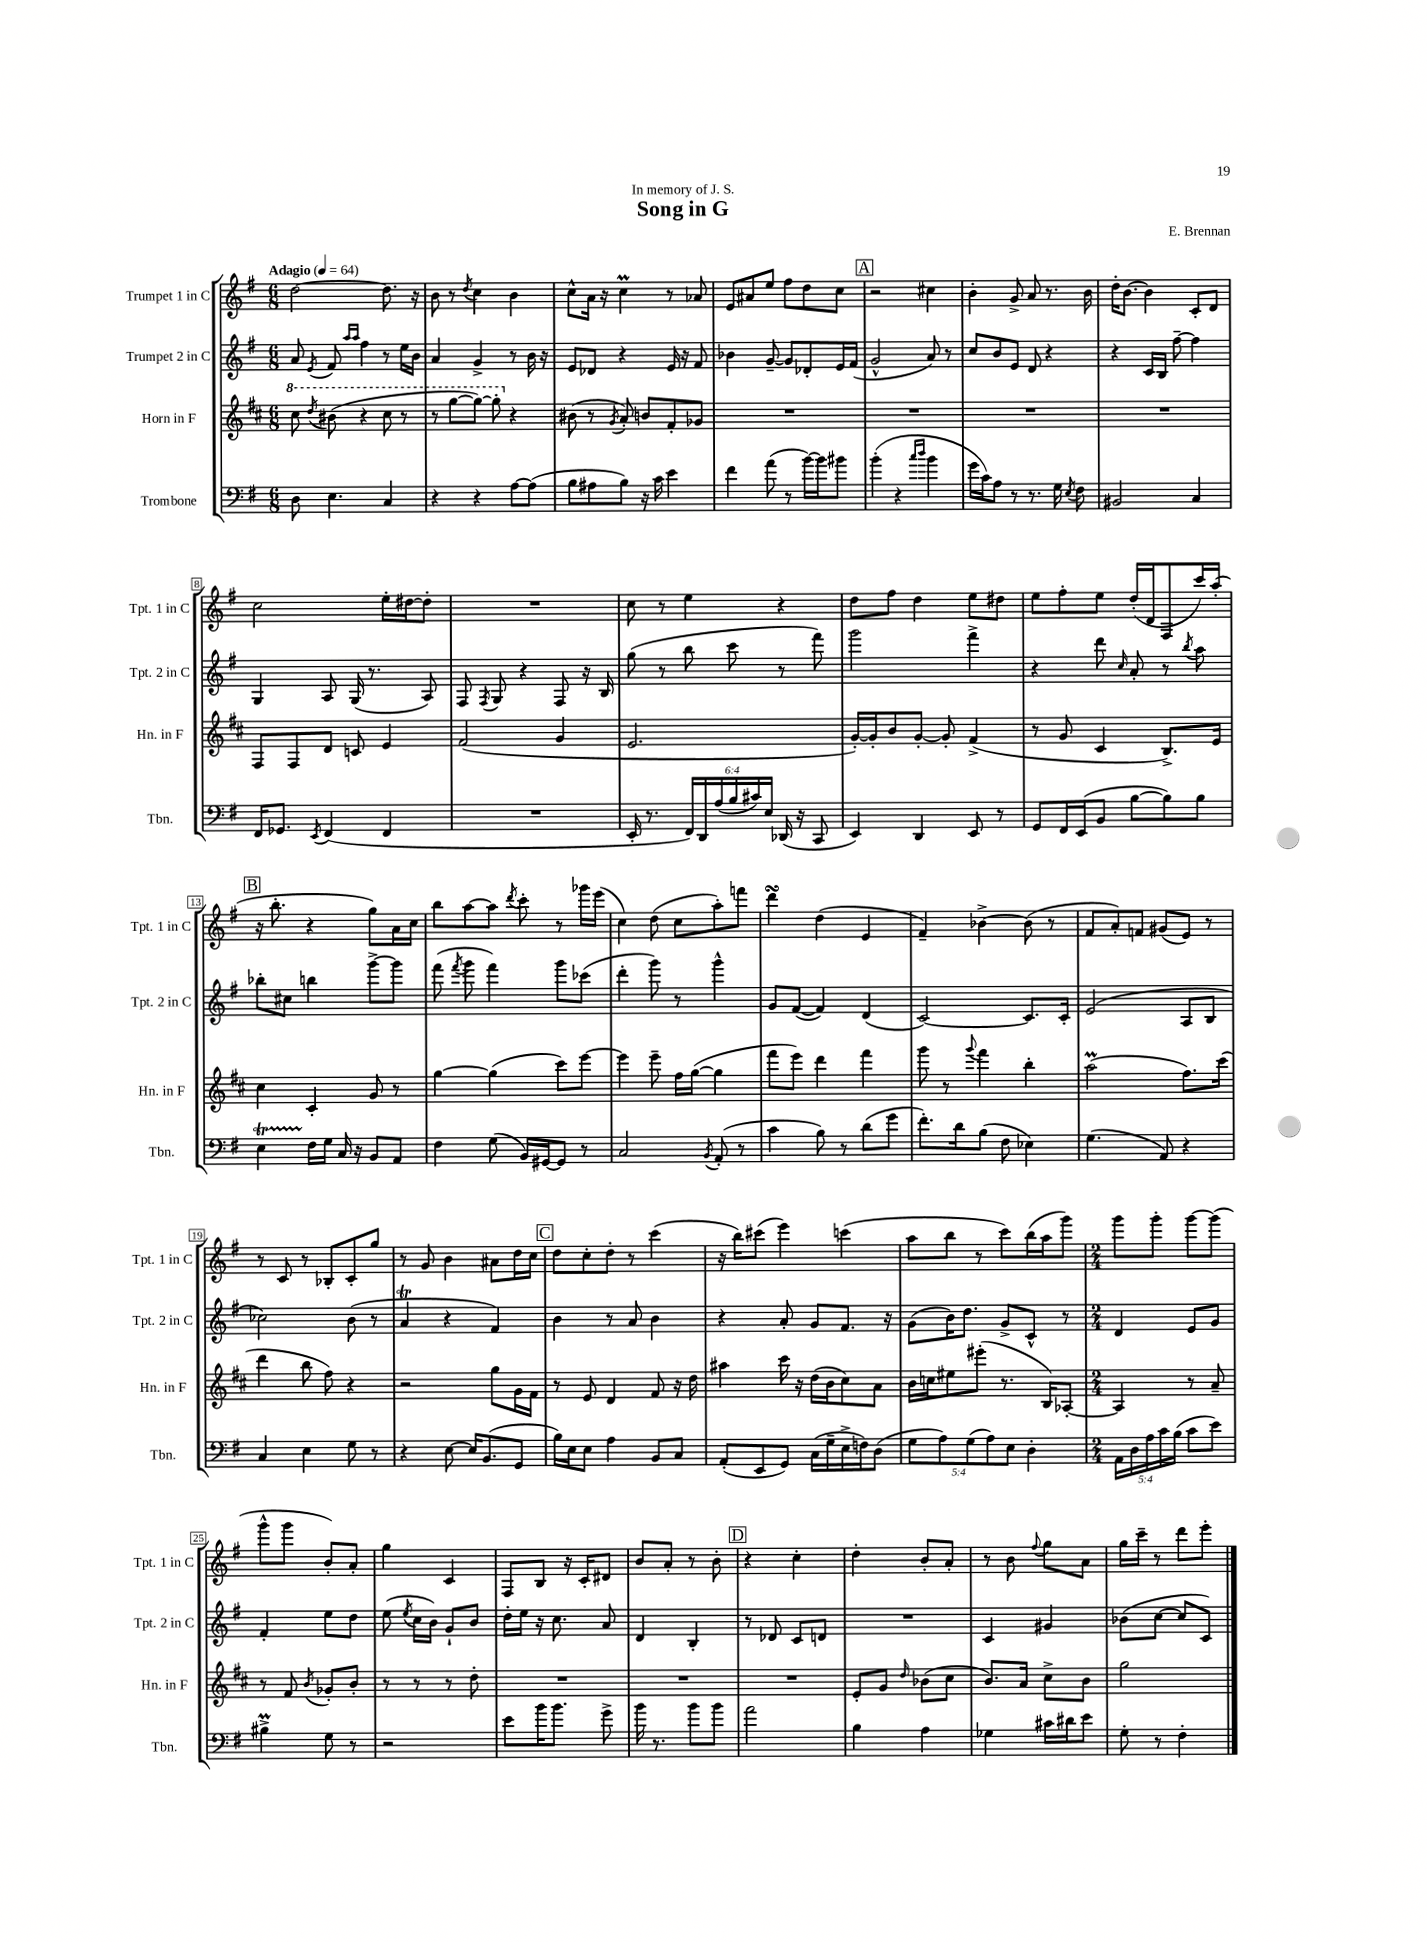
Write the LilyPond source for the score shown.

\header { title = "Song in G" composer = "E. Brennan" dedication = "In memory of J. S." }
<<
\new StaffGroup <<
\new Staff = "s0" \with { instrumentName = "Trumpet 1 in C" shortInstrumentName = "Tpt. 1 in C" } {
    \clef treble \key g \major \numericTimeSignature \time 6/8 \tempo "Adagio" 4 = 64
    \autoBeamOff d''2~ d''8. r16 |
    b'8 r8 \acciaccatura { d''8 } c''4 b'4 |
    c''8[-^ a'16] r16 c''4\prall r8 aes'8 |
    e'8[ ais'8 e''8] fis''8[ d''8 c''8] |
    \mark \markup { \box "A" } r2 cis''4 |
    b'4-. g'8-> a'8 r8. b'16 |
    d''16[-. b'8.]~ b'4 c'8[-. d'8] |
    c''2 e''16[-. dis''16~ dis''8]-. |
    R2. |
    c''8 r8 e''4 r4 |
    d''8[ fis''8] d''4 e''8[ dis''8] |
    e''8[ fis''8-. e''8] d''16[-.( d'16 fis8 c'''16) a''16]-.( |
    \mark \markup { \box "B" } r16 b''8.-. r4 g''8[) a'16 c''16] |
    b''8[ a''8~ a''8] \acciaccatura { d'''8 } c'''8-. r8 ges'''16[ e'''16]( |
    c''4) d''8( c''8[ a''8-.) f'''8] |
    d'''4\turn d''4( e'4 |
    fis'4--) bes'4~-> bes'8( r8 |
    fis'8[ a'8-.) f'8] gis'8[( e'8]) r8 |
    r8 c'8 r8 bes8[-. c'8-. g''8] |
    r8 g'8 b'4 ais'8[ d''16 c''16] |
    \mark \markup { \box "C" } d''8[ c''8-. d''8]-. r8 c'''4( |
    r16 b''16[) cis'''8]( e'''4) c'''4( |
    a''8[ b''8] r8 c'''8[) b''16( a''16 g'''8]) |
    \numericTimeSignature \time 2/4 g'''8[ g'''8]-. g'''8[~ g'''8]( |
    g'''8[-^ g'''8] b'8[-.) a'8]-. |
    g''4 c'4 |
    fis8[ b8] r16 c'16[-. dis'8] |
    b'8[ a'8]-. r8 b'8-. |
    \mark \markup { \box "D" } r4 c''4-. |
    d''4-. b'8[-. a'8]-. |
    r8 b'8 \appoggiatura { fis''8 } g''8[ a'8] |
    g''16[ c'''16]-- r8 d'''8[ e'''8]-. \bar "|." |
}
\new Staff = "s1" \with { instrumentName = "Trumpet 2 in C" shortInstrumentName = "Tpt. 2 in C" } {
    \clef treble \key g \major \numericTimeSignature \time 6/8
    \autoBeamOff a'8 \acciaccatura { e'8 } fis'8 \grace { a''16[ a''16] } fis''4 r8 e''16[ b'16] |
    a'4 g'4-> r8 b'16 r16 |
    e'8[ des'8] r4 e'16 r16 fis'8 |
    bes'4 g'8~-- g'8[ des'8-. e'16 fis'16]( |
    \mark \markup { \box "A" } g'2-^ a'8) r8 |
    c''8[ b'8 e'8] d'8 r4 |
    r4 c'16[ b16] fis''8~-- fis''4 |
    g4 a8 g16( r8. a8) |
    fis8 \acciaccatura { fis8 } g8 r4 fis8 r16 b16 |
    g''8( r8 b''8 c'''8 r8 fis'''8) |
    g'''2 fis'''4-> |
    r4 d'''8 \grace { c''16 } a'8-. r8 \acciaccatura { b''8 } a''8 |
    \mark \markup { \box "B" } bes''8[-. cis''8] b''4 g'''8[~-> g'''8] |
    fis'''8( \acciaccatura { fis'''8 } g'''8 fis'''4) g'''8[ ces'''8]( |
    d'''4-. g'''8) r8 g'''4-^ |
    g'8[ fis'8]~( fis'4) d'4( |
    c'2~) c'8.[ c'16]-. |
    e'2( a8[ b8] |
    ces''2) b'8( r8 |
    a'4\trill r4 fis'4) |
    \mark \markup { \box "C" } b'4 r8 a'8 b'4 |
    r4 a'8-. g'8[ fis'8.] r16 |
    g'8[( b'16) d''8.] g'8[-> c'8]-^ r8 |
    \numericTimeSignature \time 2/4 d'4 e'8[ g'8] |
    fis'4-. e''8[ d''8] |
    e''8( \acciaccatura { e''8 } c''16[ b'16]) g'8[-! b'8] |
    d''16[-. e''16] r16 c''8. a'8 |
    d'4 b4-. |
    \mark \markup { \box "D" } r8 des'8 c'8[ d'8] |
    R2 |
    c'4 gis'4 |
    bes'8[( c''8]~ c''8[ c'8]) \bar "|." |
}
\new Staff = "s2" \with { instrumentName = "Horn in F" shortInstrumentName = "Hn. in F" } {
    \clef treble \key d \major \numericTimeSignature \time 6/8
    \autoBeamOff \ottava #1 cis'''8 \acciaccatura { d'''8 } bis''8( r4 cis'''8 r8 |
    r8 g'''8[~ g'''8]~) g'''8-. \ottava #0 r4 |
    bis'8( r8 \acciaccatura { g'8 } a'8-.) b'8[ fis'8-. ges'8] |
    R2. |
    \mark \markup { \box "A" } R2. |
    R2. |
    R2. |
    fis8[ fis8 d'8] c'8 e'4 |
    fis'2( g'4 |
    e'2. |
    g'16[~-.) g'16-. b'8 g'8]~-. g'8-. fis'4->( |
    r8 g'8 cis'4 b8.[->) e'16] |
    \mark \markup { \box "B" } cis''4 cis'4-. g'8 r8 |
    g''4~ g''4( cis'''8[) e'''8]~ |
    e'''4 e'''8-- fis''16[ g''16]~( g''4 |
    fis'''8[ e'''8]) d'''4 fis'''4 |
    g'''8 r8 \appoggiatura { g'''8 } fis'''4 b''4-. |
    a''2\prall( fis''8.[) cis'''16]( |
    d'''4 b''8 fis''8) r4 |
    r2 g''8[ g'16 fis'16] |
    \mark \markup { \box "C" } r8 e'8 d'4 fis'8 r16 d''16 |
    ais''4 cis'''16 r16 d''16[( b'16 cis''8) a'8] |
    b'16[ c''16 eis''8 eis'''8]-.( r8. b16[) aes8]~-. |
    \numericTimeSignature \time 2/4 aes4 r8 a'8-- |
    r8 fis'8 \acciaccatura { b'8 } ges'8[-. b'8]-. |
    r8 r8 r8 d''8-. |
    R2 |
    R2 |
    \mark \markup { \box "D" } R2 |
    e'8[-. g'8] \grace { d''16 } bes'8[( cis''8] |
    b'8.[) a'16] cis''8[-> b'8] |
    g''2 \bar "|." |
}
\new Staff = "s3" \with { instrumentName = "Trombone" shortInstrumentName = "Tbn." } {
    \clef bass \key g \major \numericTimeSignature \time 6/8 \override Staff.TupletNumber.text = #tuplet-number::calc-fraction-text
    \autoBeamOff d8 e4. c4 |
    r4 r4 a8[~ a8]( |
    b8[ ais8 b8]) r16 c'16 e'4 |
    fis'4 a'8( r8 b'16[~) b'16 bis'8] |
    \mark \markup { \box "A" } b'4-.( r4 \grace { c''16[ d''16] } b'4 |
    g'16[ c'16) a8] r8 r8. g16 \acciaccatura { e8 } fis8 |
    bis,2 c4 |
    fis,16[ ges,8.] \acciaccatura { e,8 } fis,4( fis,4 |
    R2. |
    e,16-. r8. \tuplet 6/4 { fis,16[) d,16 a16( b16 cis'16) e16] } des,16( r16 c,8 |
    e,4) d,4 e,8 r8 |
    g,8[ fis,16 e,16( b,8] b8[~ b8) b8] |
    \mark \markup { \box "B" } e4\startTrillSpan fis16[\stopTrillSpan g16] c16 r16 b,8[ a,8] |
    fis4 g8( b,16[) gis,16~ gis,8] r8 |
    c2 \acciaccatura { b,8 } a,8-.( r8 |
    c'4 b8) r8 d'8[( g'8] |
    fis'8.[-.) d'16 b8]( fis8 ees4) |
    g4.( a,8) r4 |
    c4 e4 g8 r8 |
    r4 e8~ e16[ b,8.( g,8] |
    \mark \markup { \box "C" } b16[) e16 e8] a4 b,8[ c8] |
    a,8[-.( e,8 g,8]) c16[( g16-- e16-> f16) d8]( |
    \tuplet 5/4 { g8[ a8) g8( a8) e8] } d4-. |
    \numericTimeSignature \time 2/4 \tuplet 5/4 { a,16[ d16 a16 c'16 b16]( } c'8[ e'8]) |
    bis4->\prall g8 r8 |
    r2 |
    e'8[ b'16 b'8.] g'8-> |
    b'16 r8. b'8[ b'8] |
    \mark \markup { \box "D" } a'2 |
    b4 a4 |
    ges4 cis'16[ dis'16 e'8] |
    g8-. r8 fis4-. \bar "|." |
}
>>
>>
\layout { \context { \Score \override BarNumber.stencil = #(make-stencil-boxer 0.1 0.3 ly:text-interface::print) } }
